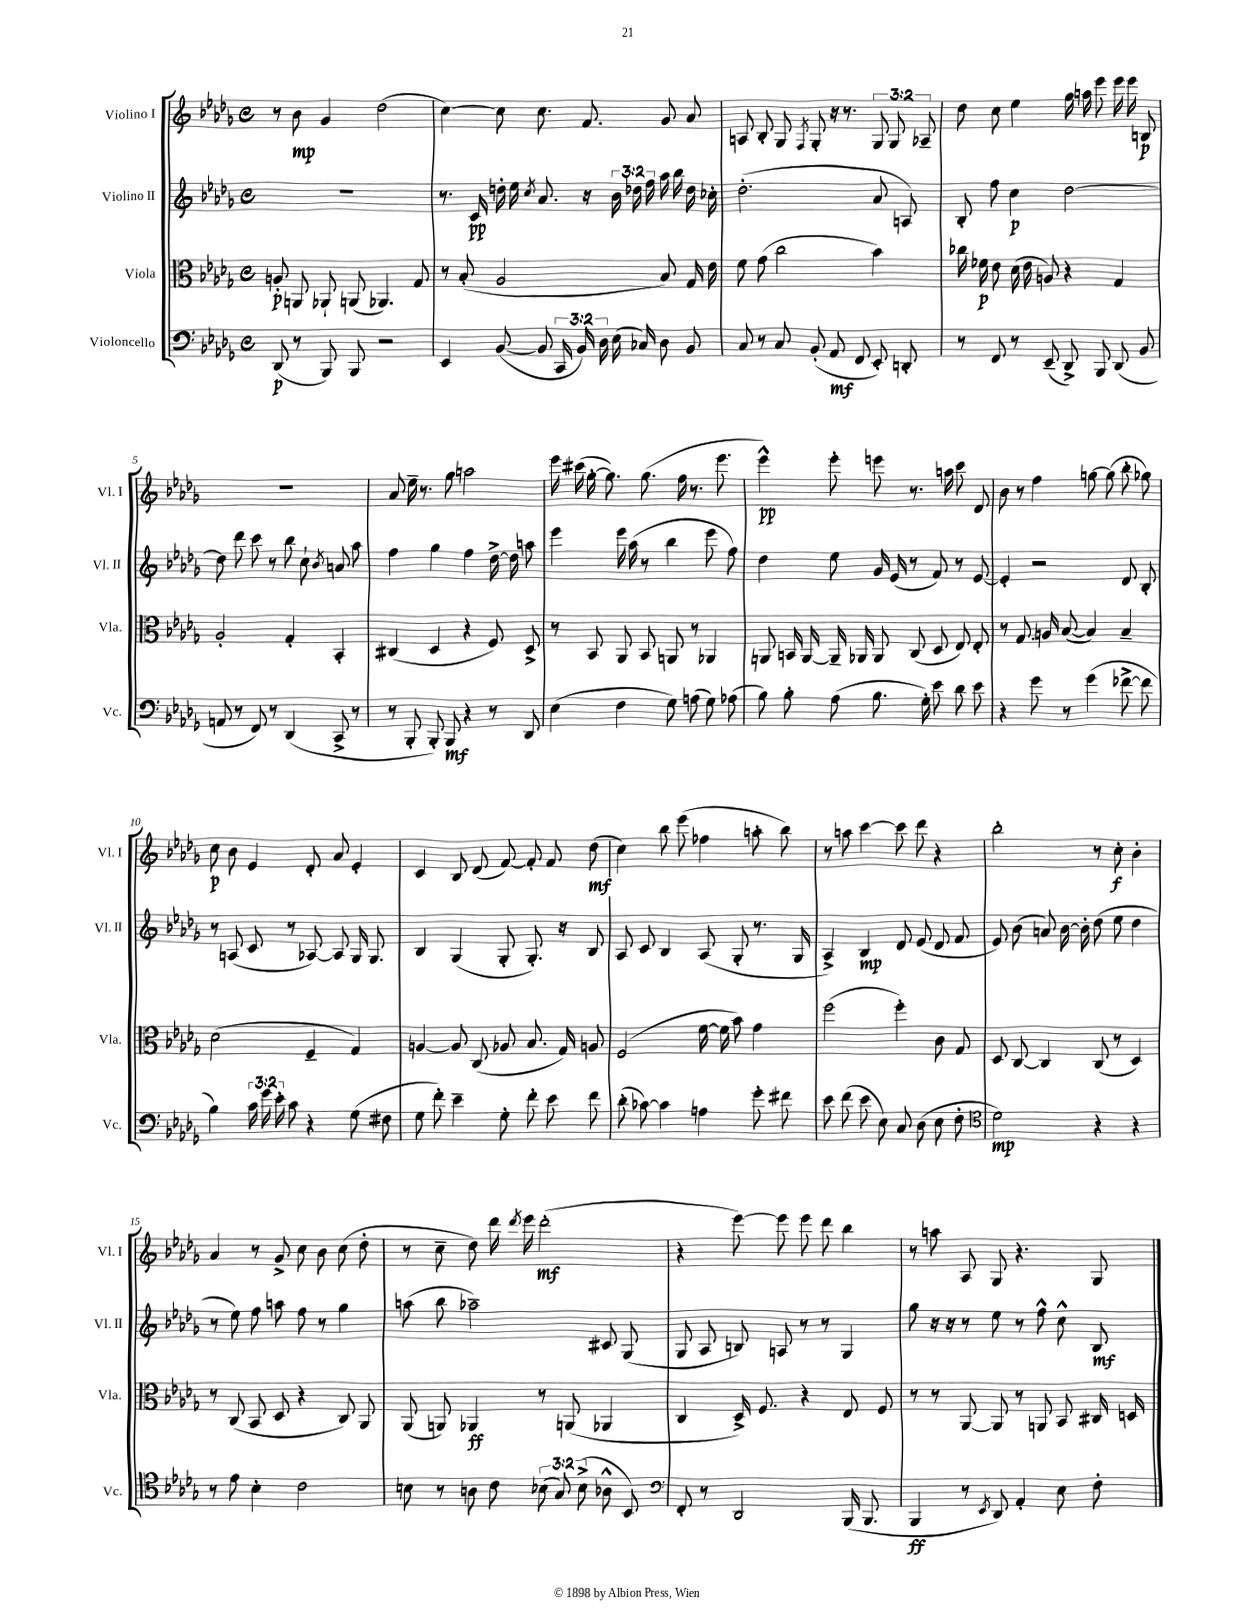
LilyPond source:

<<
\new StaffGroup <<
\new Staff = "s0" \with { instrumentName = "Violino I" shortInstrumentName = "Vl. I" } {
    \clef treble \key des \major \defaultTimeSignature \time 4/4 \override Staff.TupletNumber.text = #tuplet-number::calc-fraction-text
    \autoBeamOff r8 bes'8\mp ges'4 des''2( |
    c''4~) c''8 c''8. f'8. ges'8 aes'8 |
    a8 bes8-. ges8 \acciaccatura { f8 } ges8-. r16 r8. \tuplet 3/2 { ges8 ges8 aes8-- } |
    des''8 c''8 ees''4 ges''16 a''16 ees'''8 ees'''16 ees'''16 b8\p |
    R1 |
    aes'8 ees''16-- r8. ges''8 a''2 |
    ees'''16 cis'''16( ges''16~-. ges''8.) ges''8.( f''16 r8. ees'''8. |
    ees'''4-^\pp) ees'''8-. e'''8 r8. a''16 c'''8 des'8 |
    bes'8 r8 f''4 g''8~ g''8( bes''8-. ges''8) |
    c''8\p bes'8 ees'4 des'8-. aes'8 ees'4-. |
    c'4 bes8 des'8( f'8~) f'8-. f'8 des''8\mf( |
    c''4) bes''8 ees'''8( fes''4 a''8-. bes''8) |
    r8 a''8 c'''4~ c'''8 des'''8 r4 |
    bes''2-. r8 c''8-.\f bes'4-. |
    aes'4 r8 ges'8-> c''8 bes'8 c''8( des''8-. |
    r8 c''8-- des''8) des'''16 \acciaccatura { des'''8 } ees'''16 des'''2-.\mf( |
    r4 ees'''8~) ees'''8 ees'''8 des'''8 bes''4 |
    r8 a''8 aes8 ges8 r4. ges8 \bar "|." |
}
\new Staff = "s1" \with { instrumentName = "Violino II" shortInstrumentName = "Vl. II" } {
    \clef treble \key des \major \defaultTimeSignature \time 4/4 \override Staff.TupletNumber.text = #tuplet-number::calc-fraction-text
    \autoBeamOff R1 |
    r8. c'16\pp d''16-. ees''16 \acciaccatura { c''8 } aes'8. r16 \tuplet 3/2 { bes'16 des''16 f''16 } aes''16 bes''16 des''16 ces''16-. |
    des''2.-.( aes'8 a8) |
    bes8-. f''8 c''4\p des''2~ |
    des''8 des'''8 c'''8 r8 bes''8 c''8-! \acciaccatura { bes'8 } a'8 aes''8 |
    f''4 ges''4 f''4 des''16~-> des''16 a''8 |
    ees'''4 ees'''16 aes''16( r8 bes''4 ees'''8 f''8) |
    des''4 ees''8 ges'16 ees'16( r8 f'8) r8 ees'8~ |
    ees'4-. r2 des'8 bes8-. |
    r8 a8( c'8 r8 aes8~) aes8 ges16 ges8. |
    bes4 ges4( ges8-. ges8.-.) r16 bes8 |
    aes8 c'8 bes4 aes8( ges8-. r8. ges16 |
    aes4->) bes4\mp des'8 ees'8( des'8 f'8 |
    ees'8) bes'8( a'8) bes'16~ bes'16-. des''8( ees''8 des''4 |
    r8 ees''8) f''8 a''8 f''8 r8 ges''4 |
    a''8( bes''8 aes''2--) cis'8 ges8( |
    ges8 aes8 b8) a8 r8 r8 ges4 |
    ges''8 r16 r16 r8 ees''8 r8 f''8-^ c''8-^ bes8\mf \bar "|." |
}
\new Staff = "s2" \with { instrumentName = "Viola" shortInstrumentName = "Vla." } {
    \clef alto \key des \major \defaultTimeSignature \time 4/4
    \autoBeamOff a8-.\p a,8 aes,8-! a,8( aes,4.) ges8 |
    r8 bes8-.( aes2 bes8) ges16 ees'16 |
    f'8 ges'8( c''2 bes'4) |
    ces''16 fes'16\p ees'8 des'16( ees'16 a8) r4 ges4 |
    aes2-. ges4-. bes,4-. |
    cis4( des4 r4 f8) des8-> |
    r8 bes,8 aes,8 bes,8 a,8 r8 aes,4 |
    a,8 b,16 a,16~ a,16-- aes,16 aes,8 c8( des8 ees8) ees8-. |
    r8 ges8. a16 bes8~( bes4) bes4-- |
    des'2( f4-- ges4) |
    a4~ a8 c8( aes8 bes8. ges16) a8 |
    f2( f'16~ f'16 bes'8) ges'4 |
    f''2( f''4-.) c'8 ges8 |
    des8 c8~ c4 c8( r8 des4) |
    r8 c8( bes,8 des8 r4 c8) aes,8 |
    aes,8( a,8) aes,4\ff r8 a,8( aes,4 |
    c4 des16->) f8. r4 ees8 f8 |
    r8 r8 aes,8~ aes,8 r8 a,8 bes,8 cis16 d16 \bar "|." |
}
\new Staff = "s3" \with { instrumentName = "Violoncello" shortInstrumentName = "Vc." } {
    \clef bass \key des \major \defaultTimeSignature \time 4/4 \override Staff.TupletNumber.text = #tuplet-number::calc-fraction-text
    \autoBeamOff des,8\p( r8 bes,,8) bes,,8 r2 |
    ees,4 bes,8~( bes,8 \tuplet 3/2 { c,16 bes,16) des16 } ees16( ces16) des8 bes,8 |
    c8 r8 c8 bes,8-.( aes,8\mf f,8 ees,8-.) d,8-. |
    r8 f,8 r8 ees,8--( des,8->) bes,,8 des,8( bes,8 |
    a,8 r8 f,8) r8 des,4( c,8-> r8 |
    r8 bes,,8-. bes,,8-.) bes,,8\mf r4 r8 des,8 |
    ees4( f4 ges8) a8( ges8) aes8( |
    bes8) bes8-. aes8( bes8. ges16-.) ees'8 des'8 ees'8 |
    r4 ges'8 r8 ges'4( fes'8~-> fes'8 |
    bes4) \tuplet 3/2 { c'16 ges'16 ees'16-. } c'8 r4 ges8( fis8 |
    ges8 f'8-.) ees'4-- ges8-. f'8-. ees'8 f'8 |
    des'8-.( ces'8~) ces'4 a4 ges'8-. fis'8 |
    ees'8 f'8( ees'8 ees8) c8 des8( ees8 f8-. |
    \clef tenor des'2\mp) r4 r4 |
    r8 ees'8 bes4-. c'2 |
    b8 r8 a8 c'8 \tuplet 3/2 { bes8( ges8) bes8->( } aes8-^ bes,8) |
    \clef bass f,8-. r8 des,2 bes,,16( bes,,8. |
    bes,,4\ff r8 \acciaccatura { ees,8 } des,8) aes,4-. ees8 f8-. \bar "|." |
}
>>
>>
